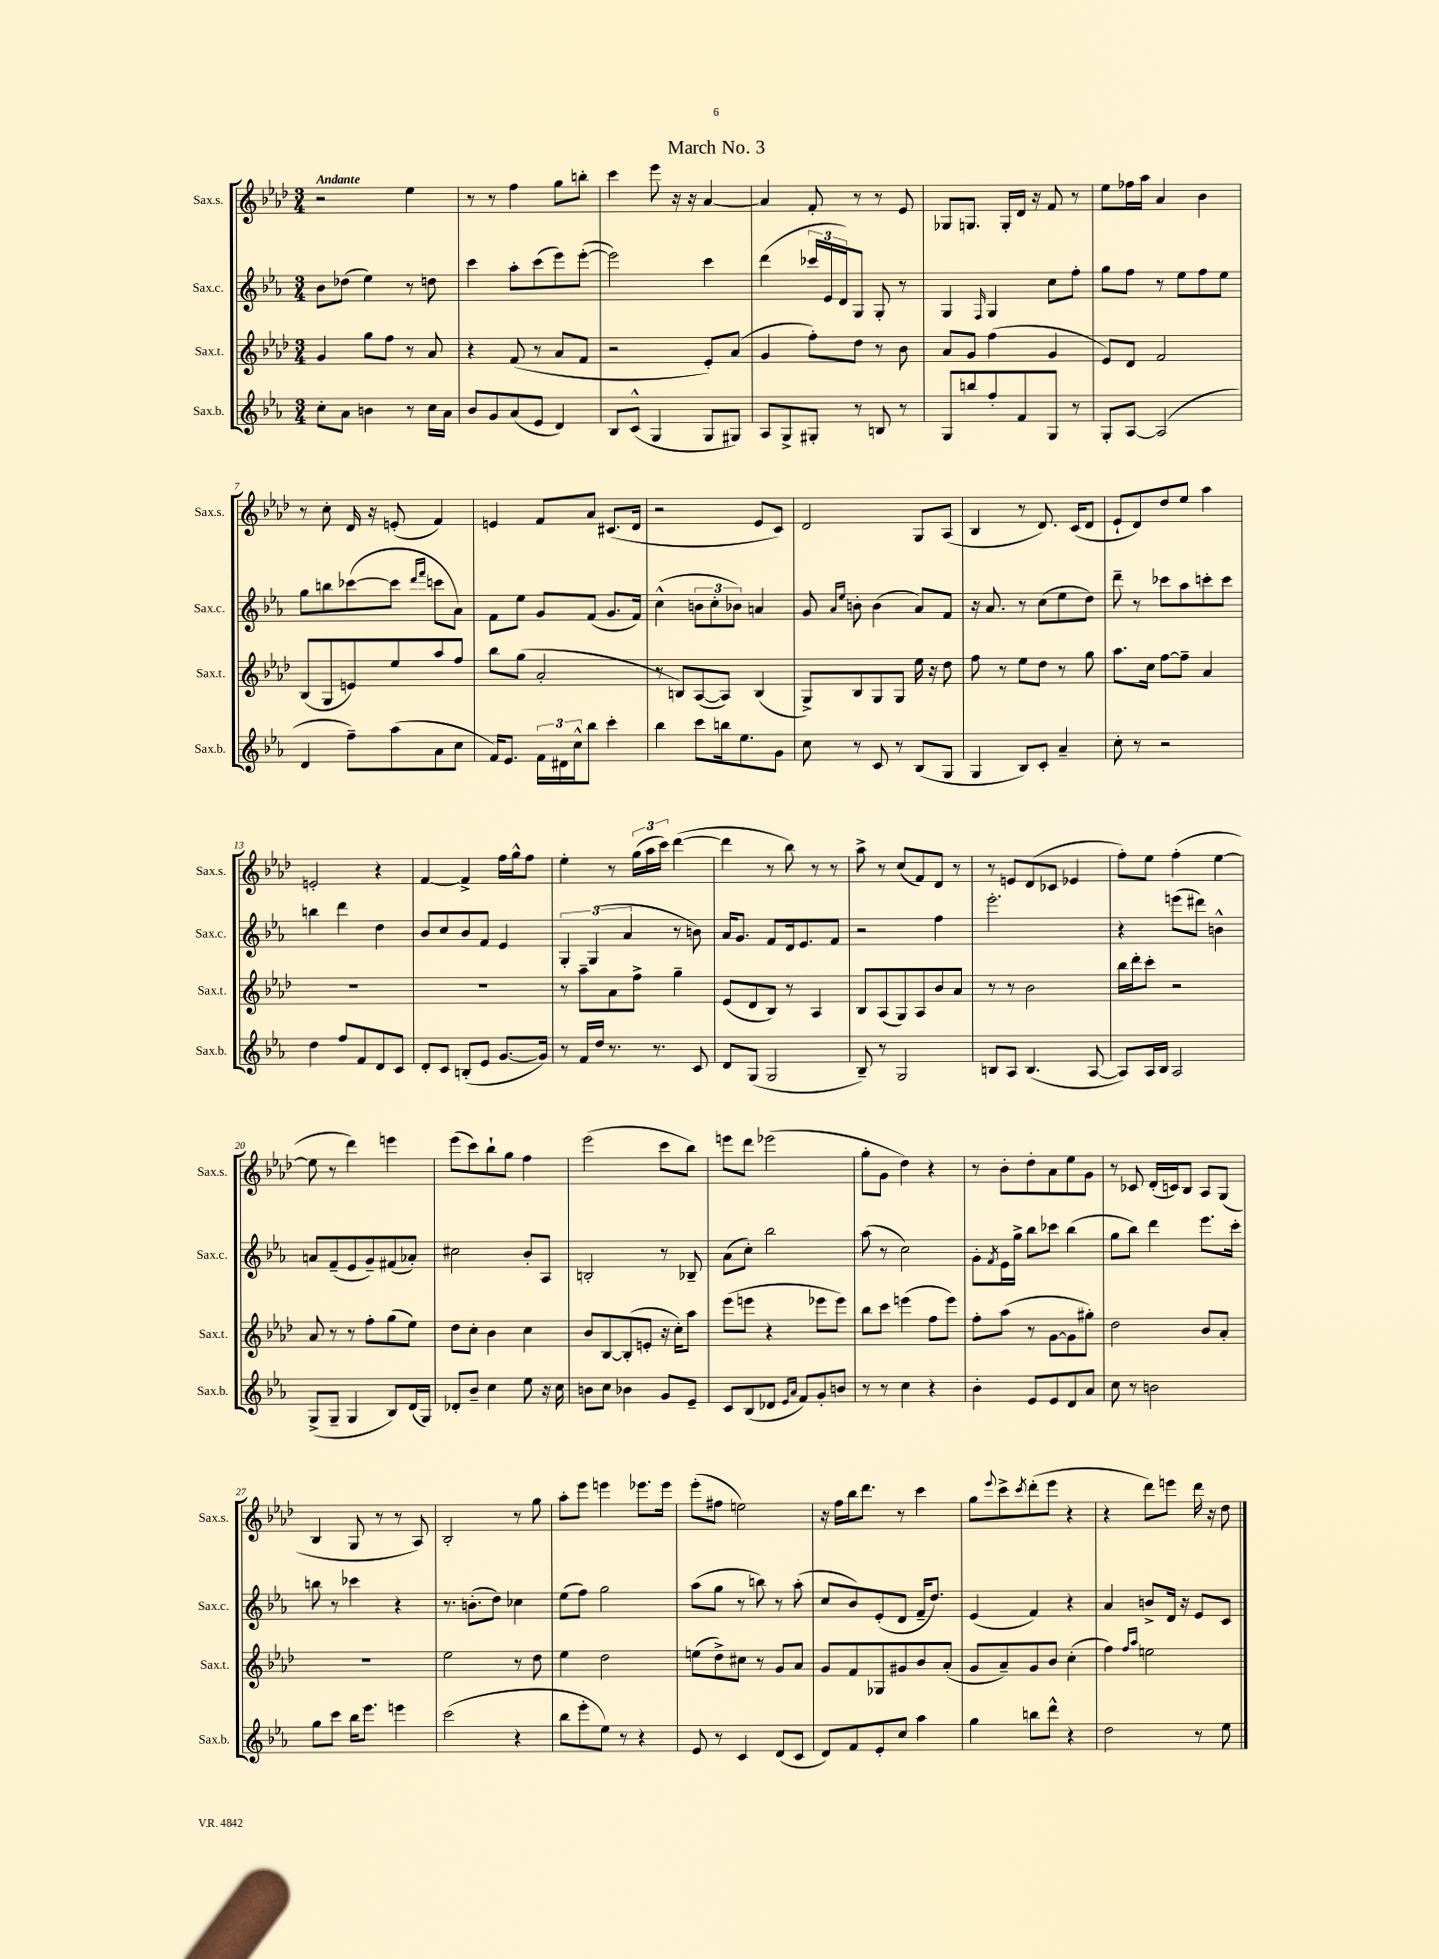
\header { title = "March No. 3" }
<<
\new StaffGroup <<
\new Staff = "s0" \with { instrumentName = "Sax.s." shortInstrumentName = "Sax.s." } {
    \clef treble \key aes \major \numericTimeSignature \time 3/4 \tempo "Andante"
    r2 ees''4 |
    r8 r8 f''4 g''8 b''8-. |
    c'''4 ees'''8 r16 r16 aes'4~ |
    aes'4 f'8-. r8 r8 ees'8 |
    ges8 g8. g16-. des'16 r16 f'8 r8 |
    ees''8 fes''16 aes''16 aes'4 bes'4 |
    r8 c''8-. des'16 r16 e'8-.( f'4) |
    e'4 f'8 aes'8 cis'8.( des'16 |
    r2 ees'8 c'8) |
    des'2 g8 aes8( |
    bes4 r8 des'8.) c'16( des'8 |
    ees'8-! des'8) des''8 ees''8 aes''4 |
    e'2-. r4 |
    f'4~ f'4-> f''16 g''16-^ f''8 |
    ees''4-. r8 \tuplet 3/2 { g''16( aes''16 c'''16) } des'''4~( |
    des'''4 r8 bes''8) r8 r8 |
    aes''8-> r8 c''8( f'8) des'8 r8 |
    r8 e'8 des'8( ces'8 ees'4 |
    f''8-.) ees''8 f''4-.( ees''4~ |
    ees''8 r8 des'''4) e'''4 |
    ees'''8( c'''8) bes''8-! g''8 f''4 |
    ees'''2( c'''8 bes''8) |
    e'''8 des'''8 ees'''2( |
    g''8-. g'8 des''4) r4 |
    r8 bes'8-. des''8-. aes'8 ees''8 g'8 |
    r8 ces'8 des'16-.( c'16) bes8 aes8 g8( |
    bes4 g8 r8 r8 aes8) |
    bes2-. r8 g''8 |
    aes''8-. ees'''8 e'''4 ees'''8. ees'''16 |
    ees'''8-.( fis''8 e''2) |
    r16 f''16 bes''16 des'''8. r8 c'''4 |
    g''8 \appoggiatura { ees'''8 } c'''8-> \acciaccatura { c'''8 } des'''8-.( ees'''8 r4 |
    r4 des'''8) e'''8 des'''16 r16 des''8 \bar "|." |
}
\new Staff = "s1" \with { instrumentName = "Sax.c." shortInstrumentName = "Sax.c." } {
    \clef treble \key ees \major \numericTimeSignature \time 3/4
    bes'8 des''8( ees''4) r8 d''8 |
    c'''4 aes''8-. c'''8( ees'''8) ees'''8~-.( |
    ees'''2) c'''4 |
    d'''4( \tuplet 3/2 { ces'''16 ees'16 d'16) } g8 g8-. r8 |
    g4 \grace { f16 } g4 c''8 f''8-. |
    g''8 f''8 r8 ees''8 f''8 ees''8 |
    g''8 b''8 ces'''8~( ces'''8 \grace { d'''16 f'''16 } c'''8 aes'8) |
    f'8 ees''8 g'8 f'8( g'8. f'16) |
    c''4-^( \tuplet 3/2 { b'8 c''8-. bes'8) } a'4 |
    g'8 \grace { aes'16 ees''16 } b'8-. b'4( aes'8) f'8 |
    r16 aes'8. r8 c''8( ees''8 d''8) |
    d'''8-- r8 ces'''8 aes''8 c'''8-. c'''8 |
    b''4 d'''4 d''4 |
    bes'8 c''8 bes'8 f'8 ees'4 |
    \tuplet 3/2 { g4-. g4( aes'4 } r8 b'8) |
    aes'16 g'8. f'8 d'16 ees'8. f'8 |
    r2 f''4 |
    ees'''2.-. |
    r4 e'''8( dis'''8) b'4-^ |
    a'8 f'8--( ees'8 g'8--) fis'8( aes'8-.) |
    cis''2 bes'8-. aes8 |
    b2-. r8 bes8-- |
    aes'8( c''8-.) bes''2 |
    aes''8( r8 c''2) |
    g'8-. \acciaccatura { f'8 } ees'16 g''16-> bes''8 ces'''8 bes''4( |
    g''8 bes''8) d'''4 ees'''8. c'''16-. |
    b''8 r8 ces'''4 r4 |
    r8. b'8.-.( d''8) ces''4 |
    ees''8( f''8) g''2 |
    aes''8( g''8 r8 b''8) r8 aes''8-.( |
    c''8 bes'8) ees'8-.( d'8 f'16-- d''8.) |
    ees'4( f'4) r4 |
    aes'4 b'8-> d'16 r16 ees'8 c'8 \bar "|." |
}
\new Staff = "s2" \with { instrumentName = "Sax.t." shortInstrumentName = "Sax.t." } {
    \clef treble \key aes \major \numericTimeSignature \time 3/4
    g'4 g''8 f''8 r8 aes'8 |
    r4 f'8( r8 aes'8 f'8 |
    r2 ees'8-.) aes'8( |
    g'4 f''8-.) des''8 r8 bes'8 |
    aes'8 g'8 f''4( g'4 |
    ees'8) des'8 f'2 |
    bes8( g8 e'8) ees''8 aes''8 f''8 |
    bes''8 g''8( aes'2-. |
    r8 b8) aes8~( aes8) b4( |
    g8->) bes8 g8 g8 ees''16 r16 des''8 |
    f''8 r8 ees''8 des''8 r8 g''8 |
    aes''8. c''16 f''8~ f''8-- aes'4 |
    R2. |
    R2. |
    r8 aes''8-- aes'8 f''8-> g''4-- |
    ees'8( des'8 bes8) r8 aes4 |
    bes8 aes8( g8) aes8 bes'8 aes'8 |
    r8 r8 bes'2 |
    bes''16 des'''16-. c'''8-. r2 |
    aes'8 r8 r8 f''8-. g''8( ees''8) |
    des''8 c''8-. bes'4 c''4 |
    bes'8 bes8~ bes8-.( e'8-. r16 c''16-.) aes''8 |
    ees'''8( e'''8 r4 ees'''8 ees'''8) |
    bes''8 c'''8 e'''4( f''8 e'''8) |
    f''8-. aes''8( r8 g'8~ g'8 gis''8-.) |
    des''2 bes'8 aes'8-. |
    R2. |
    ees''2 r8 des''8 |
    ees''4 des''2 |
    e''8( des''8->) cis''8 r8 g'8 aes'8 |
    g'8 f'8 ges8 gis'8 bes'8 aes'8-.( |
    g'8 aes'8--) g'8 bes'8 c''4-.( |
    f''4) \grace { f''16 aes''16 } e''2 \bar "|." |
}
\new Staff = "s3" \with { instrumentName = "Sax.b." shortInstrumentName = "Sax.b." } {
    \clef treble \key ees \major \numericTimeSignature \time 3/4
    c''8-. aes'8 b'4 r8 c''16 aes'16 |
    bes'8 g'8 aes'8( ees'8 d'4) |
    bes8 c'8-^( g4 g8 gis8) |
    aes8 g8-> gis8-. r8 b8 r8 |
    g8 b''8 f''8-. f'8 g8 r8 |
    g8-. aes8~ aes2( |
    d'4 f''8--) aes''8( aes'8 c''8 |
    f'16) ees'8. \tuplet 3/2 { f'16 dis'16 c''16-^ } bes''8 c'''4-. |
    bes''4 c'''8 b''16 ees''8. g'8 |
    c''8 r8 c'8 r8 bes8( g8 |
    g4 bes8) c'8-. aes'4-- |
    c''8-. r8 r2 |
    d''4 f''8 f'8 d'8 c'8 |
    d'8-. c'8 b8-.( ees'8 g'8.~ g'16) |
    r8 f'16 d''16 r8. r8. c'8 |
    d'8 g8( g2 |
    bes8--) r8 g2 |
    b8 aes8 b4.( aes8~ |
    aes8) aes16 bes16 aes2 |
    g8->( g8-- g4 bes8) d'16( g16) |
    des'8-. bes'8-- c''4 ees''8 r16 c''16 |
    b'8 c''8 bes'4 g'8 ees'8-- |
    c'8 bes8( des'8 \grace { ees'16 aes'16 } f'8) g'8-. b'8 |
    r8 r8 c''4 r4 |
    bes'4-. ees'8 ees'8 d'8 aes'8 |
    c''8 r8 b'2 |
    g''8 c'''8 bes''16 ees'''8. e'''4 |
    c'''2( r4 |
    bes''8 ees'''8-. ees''8) r8 r4 |
    ees'8 r8 c'4 d'8( c'8 |
    d'8) f'8 ees'8-. c''8 aes''4 |
    g''4 b''8 d'''8-^ r4 |
    d''2 r8 ees''8 \bar "|." |
}
>>
>>
